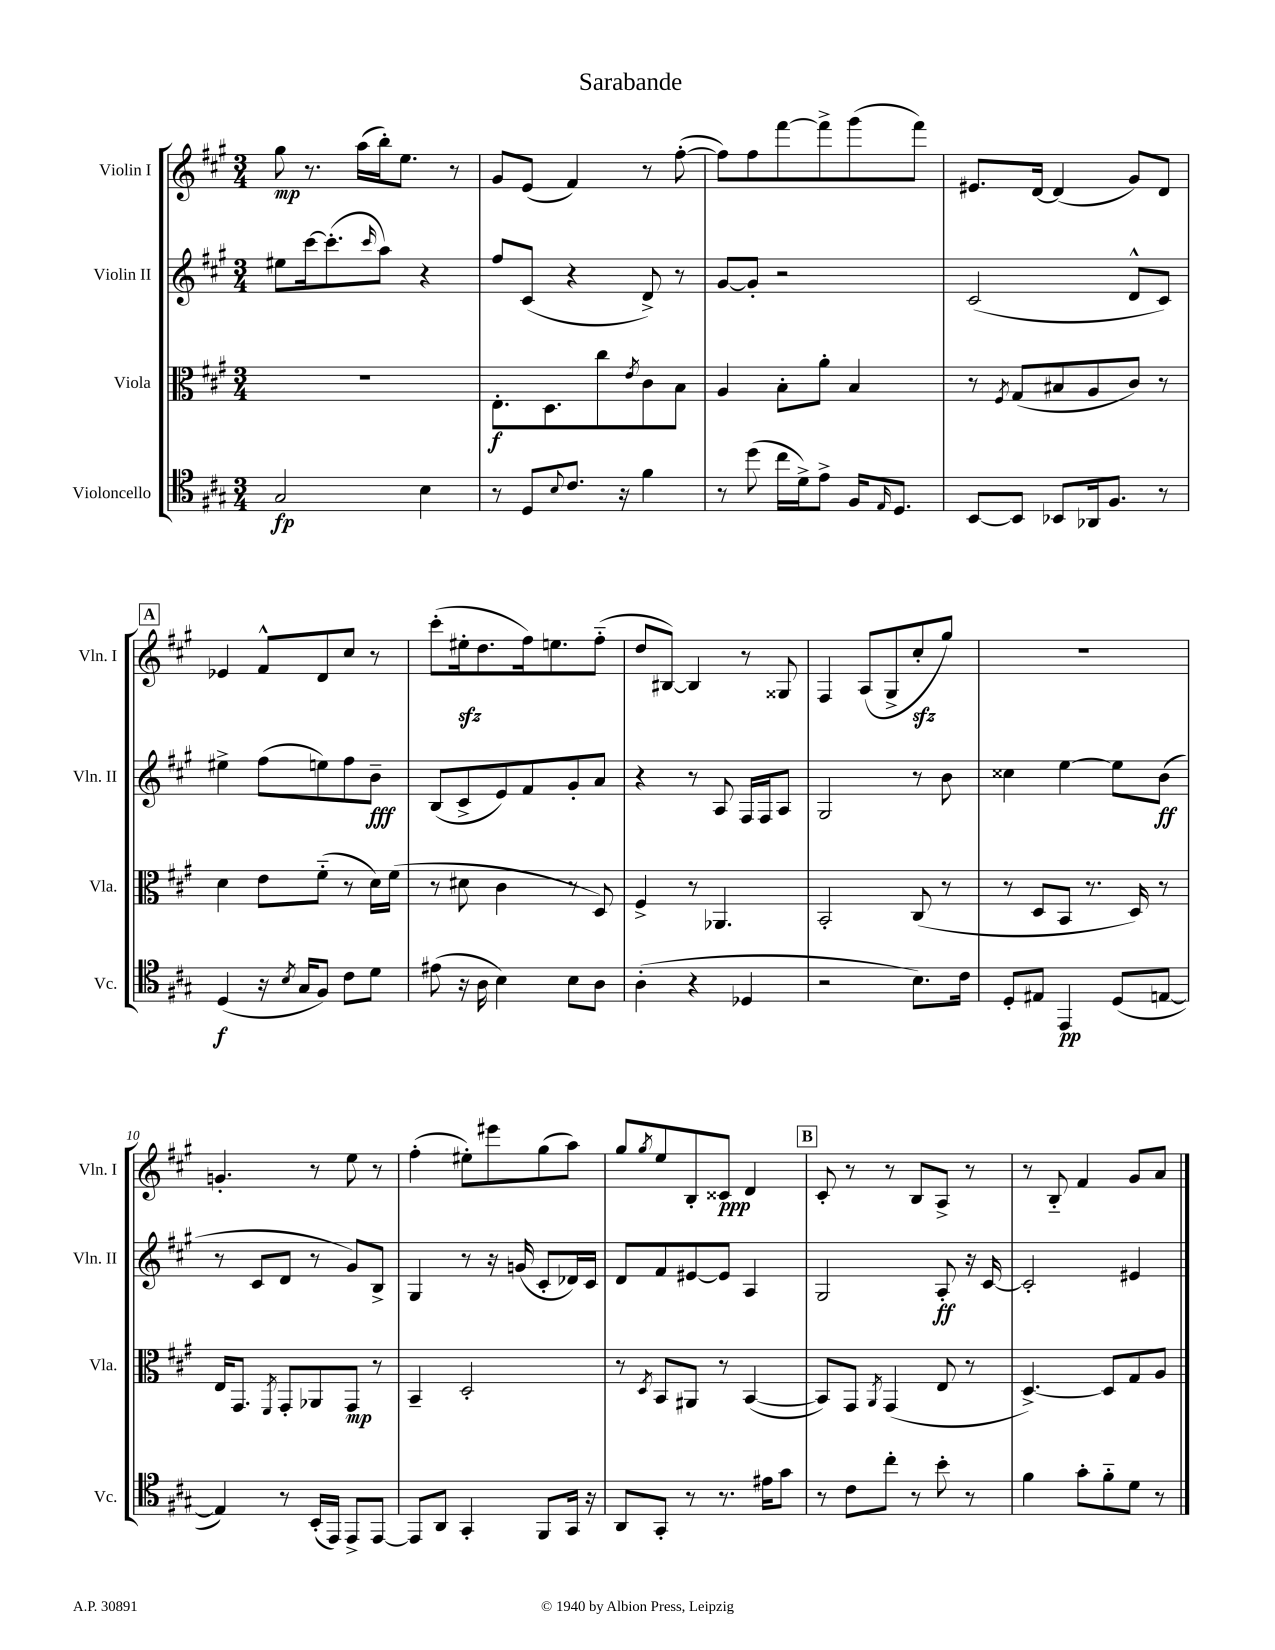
\header { title = "Sarabande" }
<<
\new StaffGroup <<
\new Staff = "s0" \with { instrumentName = "Violin I" shortInstrumentName = "Vln. I" } {
    \clef treble \key a \major \numericTimeSignature \time 3/4
    gis''8\mp r8. a''16( b''16-.) e''8. r8 |
    gis'8 e'8( fis'4) r8 fis''8~-.( |
    fis''8) fis''8 fis'''8~ fis'''8-> gis'''8( fis'''8) |
    eis'8. d'16~ d'4( gis'8) d'8 |
    \mark \markup { \box "A" } ees'4 fis'8-^ d'8 cis''8 r8 |
    cis'''8-.( eis''16-.\sfz d''8. fis''16) e''8. fis''8-_( |
    d''8 bis8~) bis4 r8 gisis8 |
    fis4 a8( gis8-> cis''8-.\sfz gis''8) |
    R2. |
    g'4.-. r8 e''8 r8 |
    fis''4-.( eis''8-.) eis'''8 gis''8( a''8) |
    gis''8 \acciaccatura { gis''8 } e''8 b8-. cisis'8\ppp d'4 |
    \mark \markup { \box "B" } cis'8-. r8 r8 b8 a8-> r8 |
    r8 b8-_ fis'4 gis'8 a'8 \bar "|." |
}
\new Staff = "s1" \with { instrumentName = "Violin II" shortInstrumentName = "Vln. II" } {
    \clef treble \key a \major \numericTimeSignature \time 3/4
    eis''8 cis'''16~ cis'''8.-.( \grace { cis'''16 } a''8) r4 |
    fis''8 cis'8( r4 d'8->) r8 |
    gis'8~ gis'8-. r2 |
    cis'2( d'8-^ cis'8) |
    \mark \markup { \box "A" } eis''4-> fis''8( e''8) fis''8 b'8--\fff |
    b8( cis'8-> e'8) fis'8 gis'8-. a'8 |
    r4 r8 a8 fis16 fis16 a8 |
    gis2 r8 b'8 |
    cisis''4 e''4~ e''8 b'8\ff( |
    r8 cis'8 d'8 r8 gis'8) b8-> |
    gis4 r8 r16 g'16( cis'8-. des'16) cis'16 |
    d'8 fis'8 eis'8~ eis'8 a4 |
    \mark \markup { \box "B" } gis2 a8-.\ff r16 cis'16~ |
    cis'2-. eis'4 \bar "|." |
}
\new Staff = "s2" \with { instrumentName = "Viola" shortInstrumentName = "Vla." } {
    \clef alto \key a \major \numericTimeSignature \time 3/4
    R2. |
    e8.-.\f d8. cis''8 \acciaccatura { e'8 } cis'8 b8 |
    a4 b8-. a'8-. b4 |
    r8 \acciaccatura { fis8 } gis8( bis8 a8 cis'8) r8 |
    \mark \markup { \box "A" } d'4 e'8 fis'8-_( r8 d'16) fis'16( |
    r8 dis'8 cis'4 r8 d8) |
    fis4-> r8 aes,4. |
    b,2-. cis8( r8 |
    r8 d8 b,8 r8. d16) r8 |
    e16 gis,8. \acciaccatura { fis,8 } gis,8-. aes,8 gis,8\mp r8 |
    b,4-- d2-. |
    r8 \acciaccatura { d8 } b,8 ais,8 r8 b,4~( |
    \mark \markup { \box "B" } b,8) gis,8 \acciaccatura { a,8 } gis,4( e8 r8 |
    d4.~->) d8 gis8 a8 \bar "|." |
}
\new Staff = "s3" \with { instrumentName = "Violoncello" shortInstrumentName = "Vc." } {
    \clef tenor \key a \major \numericTimeSignature \time 3/4
    gis2\fp b4 |
    r8 d8 \appoggiatura { b8 } cis'8. r16 fis'4 |
    r8 d''8( cis''16 d'16->) e'8-> fis16 \grace { e16 } d8. |
    b,8~ b,8 bes,8 aes,16 fis8. r8 |
    \mark \markup { \box "A" } d4\f( r16 \acciaccatura { b8 } gis16 fis8) cis'8 d'8 |
    eis'8( r16 a16 b4) b8 a8 |
    a4-.( r4 des4 |
    r2 b8.) cis'16 |
    d8-. eis8 e,4\pp d8( e8~ |
    e4) r8 b,16-.( e,16) e,8-> e,8~ |
    e,8 a,8 gis,4-. fis,8 gis,16 r16 |
    a,8 gis,8-. r8 r8. eis'16 gis'8 |
    \mark \markup { \box "B" } r8 cis'8 cis''8-. r8 b'8-. r8 |
    fis'4 gis'8-. fis'8-_ d'8 r8 \bar "|." |
}
>>
>>
